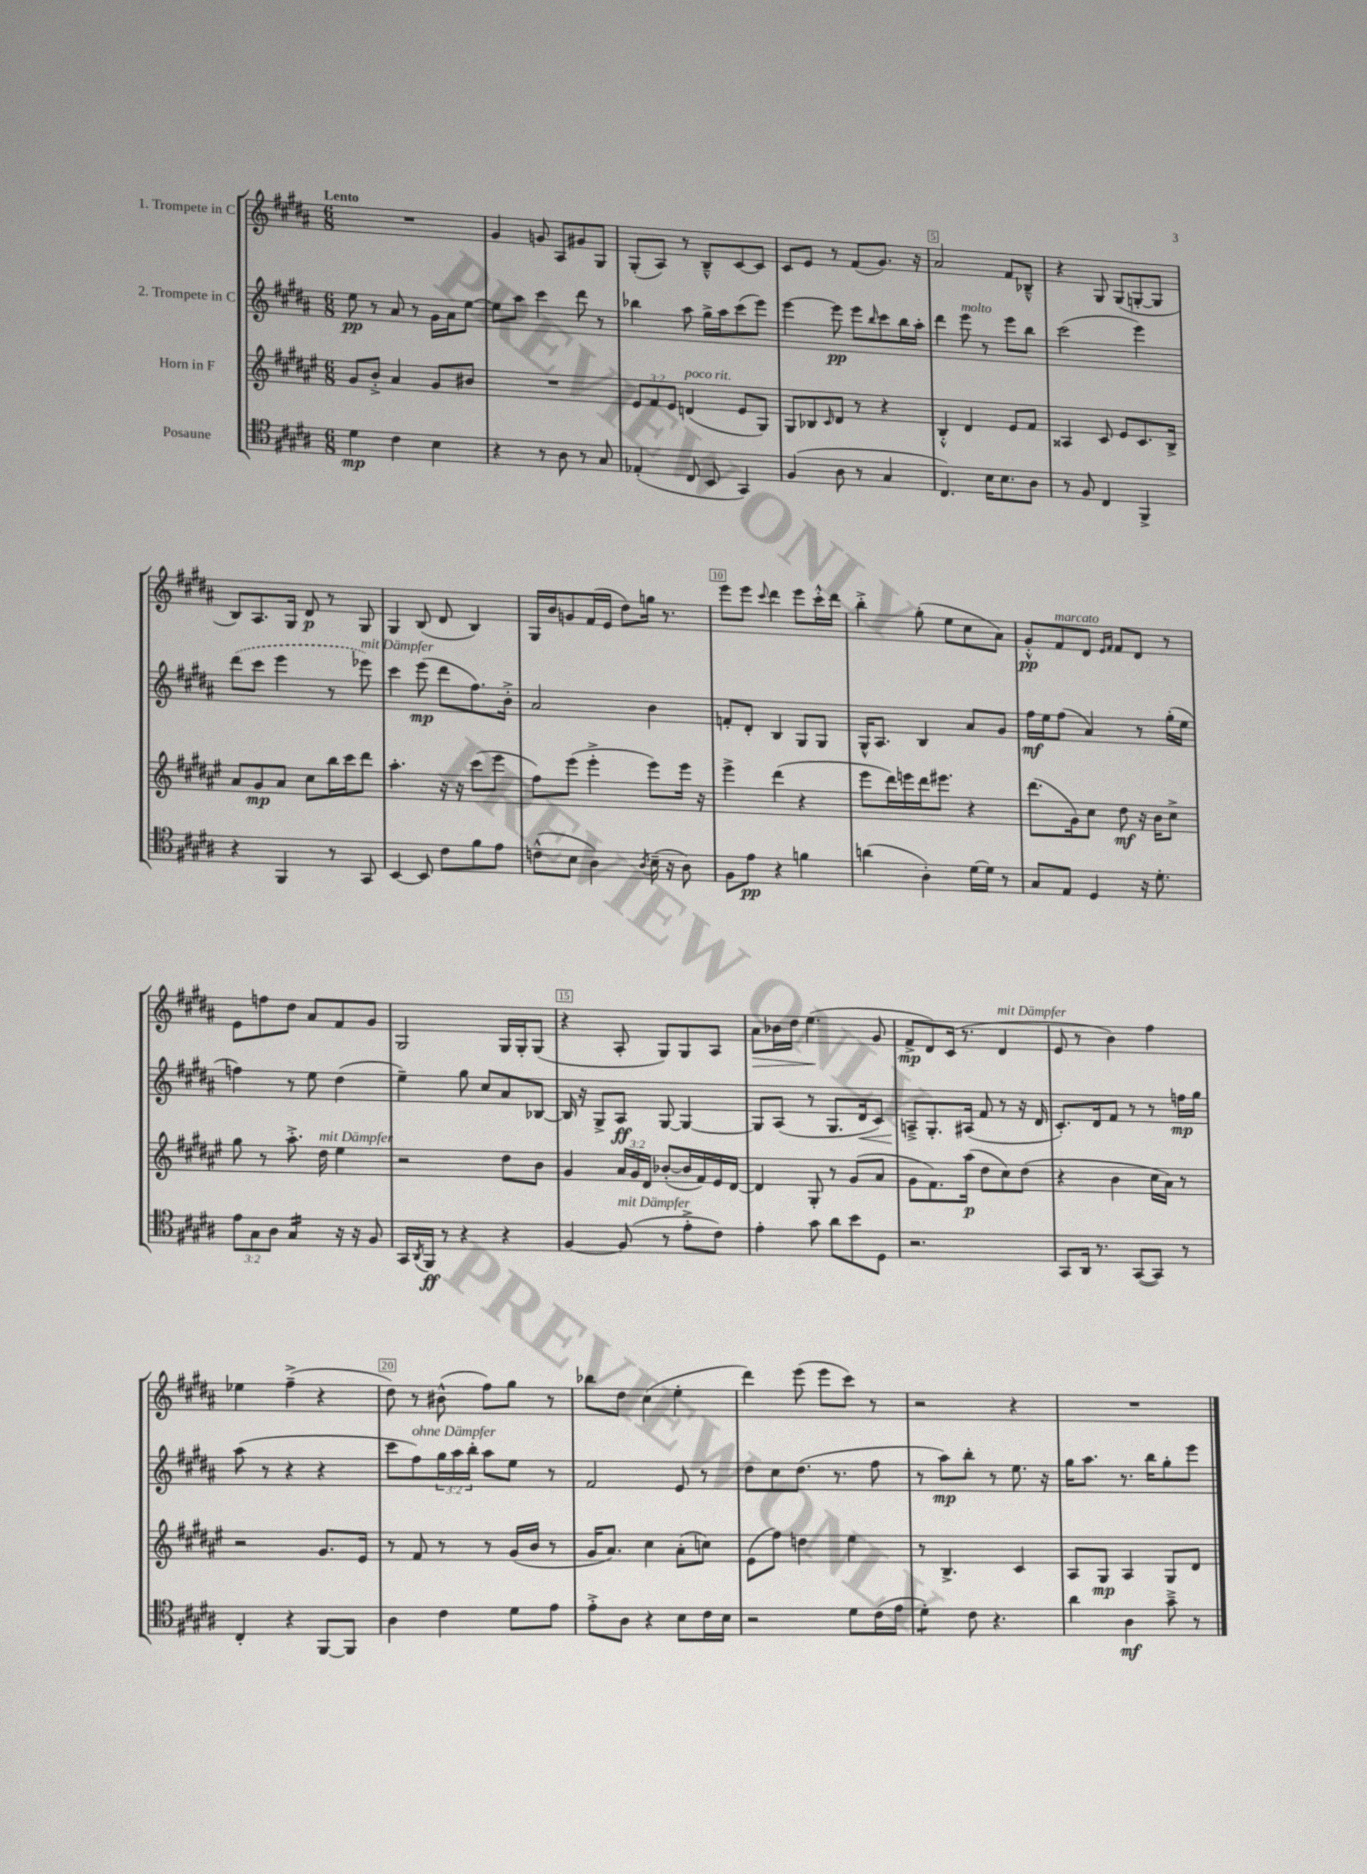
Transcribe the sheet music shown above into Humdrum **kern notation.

**kern	**kern	**kern	**kern
*staff4	*staff3	*staff2	*staff1
*clefC4	*clefG2	*clefG2	*clefG2
*k[f#c#g#d#a#]	*k[f#c#g#d#a#e#]	*k[f#c#g#d#a#]	*k[f#c#g#d#a#]
*M6/8	*M6/8	*M6/8	*M6/8
4d#\	8g#/L	8ee\	2.r
.	8b'^/J	8r	.
4c#\	4a#/	8a#/	.
.	.	8r	.
4B\	8g#/L	16g#\LL	.
.	.	16a#\J	.
.	8b#/J	[8ee\J	.
=	=	=	=
4r	2.r	8ee\]L	4g#/
.	.	8aa#\J	.
8r	.	4ccc#\	8g/
8A#\	.	.	8A#/L
8r	.	8ddd#\	8g#/
8G#/	.	8r	8G#/J
=	=	=	=
(4E-'/	12e#/L	4bb-\	(8G#'/L
.	12f#/	.	.
.	.	.	8A#/J)
.	12e#/J	.	.
8C#/	(4d/	8aa#\	8r
8BB/	.	16gg#^\LL	8B~^^/L
.	.	16aa#\J	.
4GG#/)	8e#/L	(8ccc#\	[8c#/
.	8G#/J)	8eee\J)	8c#/]J
=	=	=	=
(4F#/	8G#/L	[4eee\	8c#/L
.	8B-/	.	8e/J
.	16qqc#/	.	.
8A#\	8d#/J	8eee\]	8r
8r	8r	8eee\L	(8f#/L
.	.	16qqbb/	.
4G#/	4r	8ccc#\	8.g#/J)
.	.	16bb\L	.
.	.	16aa#'\JJ	16r
=	=	=	=
4.C#/)	4B'^^/	4ddd#\	2a#/
.	4d#/	8eee\	.
16B\LK	.	8r	.
8.B\	.	.	.
.	8e#/L	8eee\L	8f#/L
8A#\J	8f#/J	8bb\J	8B-~^^/J
=	=	=	=
8r	4A##/	(2ccc#\	4r
8F#/	.	.	.
4C#/	8c#/	.	8G#/
.	8e#/L	.	(8G#/L
4FF#^/	8.c#/	4eee\)	[8G'/
.	.	.	8G/]J
.	16B^/Jk	.	.
=	=	=	=
4r	8a#/L	(8ddd#\L	8B/L)
.	8g#/	8ccc#\J	8.A#/
4FF#/	8a#/J	4eee\	.
.	.	.	16G#/Jk
.	8cc#\L	.	8d#/
8r	16bb\L	8r	8r
.	16ccc#\J	.	.
8GG#/	8ddd#\J	8eee-\)	8G#/
=	=	=	=
[4BB/	4.aa#'\	4ccc#\	4G#/
8BB/]	.	(8eee\	(8B/
8c#\L	16r	8ddd#\L	8d#/
.	16r	.	.
8f#\	(8ccc#\L	8.ff#\)	4B/)
8e\J	8eee#\J	.	.
.	.	16b'^\Jk	.
=	=	=	=
(8c^^\L	8ff#\L)	2a#/	16G#/LL
.	.	.	16b/J
8B\J	(8eee#\J	.	8g/
4A#\)	4eee#'^\	.	(16f#/L
.	.	.	16e/JJ
.	.	.	8dd#\L)
8qA#/	.	.	.
(16B~\	8eee#\L)	4b\	16gg\Jk
16r	.	.	8.r
8A#\)	16eee#\Jk	.	.
.	16r	.	.
=	=	=	=
8F#\L	4eee#^\	8f'/L	8eee\L
8e\J	.	8d#'/J	8eee\J
.	.	.	8qqccc#/
4r	(4ddd#\	4B/	4ddd#\
4f\	4r	8G#/L	8eee\L
.	.	8G#/J	16ccc#'^^\L
.	.	.	16ddd#\JJ
=	=	=	=
(4a\	8eee#\L	16G#^^/LK	4bb'^\
.	.	8.A#/J	.
.	16ddd#\L)	.	.
.	16eee\	.	.
4A#'\)	16ddd#\J	4B/	(8gg#'\
.	8.eee#\J	.	.
.	.	.	8ee\L
[16d#\LL	4r	8a#/L	8cc#\
16d#\]JJ	.	.	.
8r	.	8g#/J	8a#\J)
=	=	=	=
8G#/L	(8.ddd#\L	16ff#\LL	8g#'^^/L
.	.	16ee\J	.
8E/J	.	(8ff#\J	8f#/
.	16g#\k)	.	.
4D#/	8cc#\J	4a#/)	8d#/J
.	.	.	16qqe/LL
.	.	.	16qqf#/JJ
.	8dd#\	.	8f#/L
16r	16r	8r	8d#/J
8.d#'\	16b\LK	.	.
.	8cc#^\J	(16gg#'\LL	8r
.	.	16ee\JJ	.
=	=	=	=
12e\L	8gg#\	4ff\)	8e\L
12G#\	.	.	.
.	8r	.	8ff\
12A#\J	.	.	.
4G#/	8.aa#'^\	8r	8dd#\J
.	.	8ee\	8a#/L
.	16dd#\	.	.
16r	4ee#\	(4dd#\	8f#/
16r	.	.	.
8F#/	.	.	8g#/J
=	=	=	=
16GG#/LL	2r	4ee~\)	2G#/
8qAA#/	.	.	.
16FF#/JJ	.	.	.
8r	.	.	.
4r	.	8gg#\	.
.	.	8cc#/L	.
4r	8dd#\L	8a#/	16G#/LL
.	.	.	16G#'/J
.	8b\J	[8B-/J	(8G#/J
=	=	=	=
[4F#/	4g#/	16B-/]	4r
.	.	16r	.
.	.	8G#^/L	.
(8F#/]	24a#/LL	8A#/J	8A#'/
.	24g#/	.	.
.	24d#/JJ	.	.
8r	([8b-'/L	[8G#/	8G#/L)
8e'^\L	16b-/]L	4G#/_	8G#/
.	16f#/)	.	.
8c#\J)	16e#/	.	8A#/J
.	[16d#/JJ	.	.
=	=	=	=
4e'\	4d#/]	8G#/]L	8a#\L
.	.	(8A#/J	16b-\L
.	.	.	16dd#\JJ
8g#\	8G#'/	8r	(4.ee\
8a#\L	8r	8.G#/L	.
8b\	(8g#/L	.	.
.	.	16d#/k	.
8D#\J	8a#/J	8c#/J)	8g#/
=	=	=	=
2.r	8g#\L	8A~^/L	8f#^/L
.	8.f#\)	8.G#'/	8d#/)
.	.	.	(16c#/Jk
.	(16aa#\Jk	(16A#/Jk	8.r
.	8dd#\L	8f#/	.
.	8cc#\)	8r	4d#/
.	(8dd#\J	16r	.
.	.	16d#/	.
=	=	=	=
8GG#/L	4r	8.c#'/L)	8e/
16AA#/Jk	.	.	8r
8.r	.	16d#/k	.
.	4b\	8f#/J	4b\)
([8GG#/L	.	8r	.
8GG#/]J)	16cc#\LL	8r	4ff#\
.	16a#\JJ)	.	.
8r	8r	16ff\LL	.
.	.	16gg#\JJ	.
=	=	=	=
4C#'/	2r	(8aa#\	4ee-\
.	.	8r	.
4r	.	4r	(4ff#~^\
[8FF#/L	8.g#/L	4r	4r
8FF#/]J	.	.	.
.	16e#/Jk	.	.
=	=	=	=
4A#\	8r	8ccc#\L	8dd#\)
.	8f#/	8ff#\)	8r
4c#\	8r	24gg#\L	(8b#^^\
.	.	24aa#\	.
.	.	24bb'\JJ	.
.	8r	8aa#\L	8ff#\L)
8d#\L	(16g#/LL	8ee\J	8gg#\J
.	16b/JJ	.	.
8e\J	8r	8r	8r
=	=	=	=
8e'^\L	16g#/LK	2f#/	8bb-\L
.	8.a#/J)	.	.
8A#\J	.	.	8dd#\J
4r	4cc#\	.	(4cc#\
8B\L	(8a#'\L	8e/	4ee'\
16c#\L	8cc\J)	8r	.
16B\JJ	.	.	.
=	=	=	=
2r	(8e#\L	8dd#\L	4ddd#\)
.	8ff#\J)	8cc#\	.
.	4dd\	(8.dd#\J	(8eee\
.	.	.	8eee\L
.	.	8.r	.
8d#\L	4ee#\	.	8ccc#\J)
(16c#\L	.	8ff#\	8r
16e\JJ	.	.	.
=	=	=	=
4d#'\)	8r	8r	2r
.	4.B^/	8aa#\L)	.
8c#\	.	8bb'\J	.
4.r	.	8r	.
.	4c#/	8.ee\	4r
.	.	16r	.
=	=	=	=
4a#\	8A#/L	16gg#\LK	2.r
.	.	8.aa#\J	.
.	8G#/J	.	.
4A#\	4A#/	8.r	.
.	.	16bb\LK	.
8g#~^\	8G#/L	8gg#'\	.
8r	8d#/J	8eee\J	.
==	==	==	==
*-	*-	*-	*-
